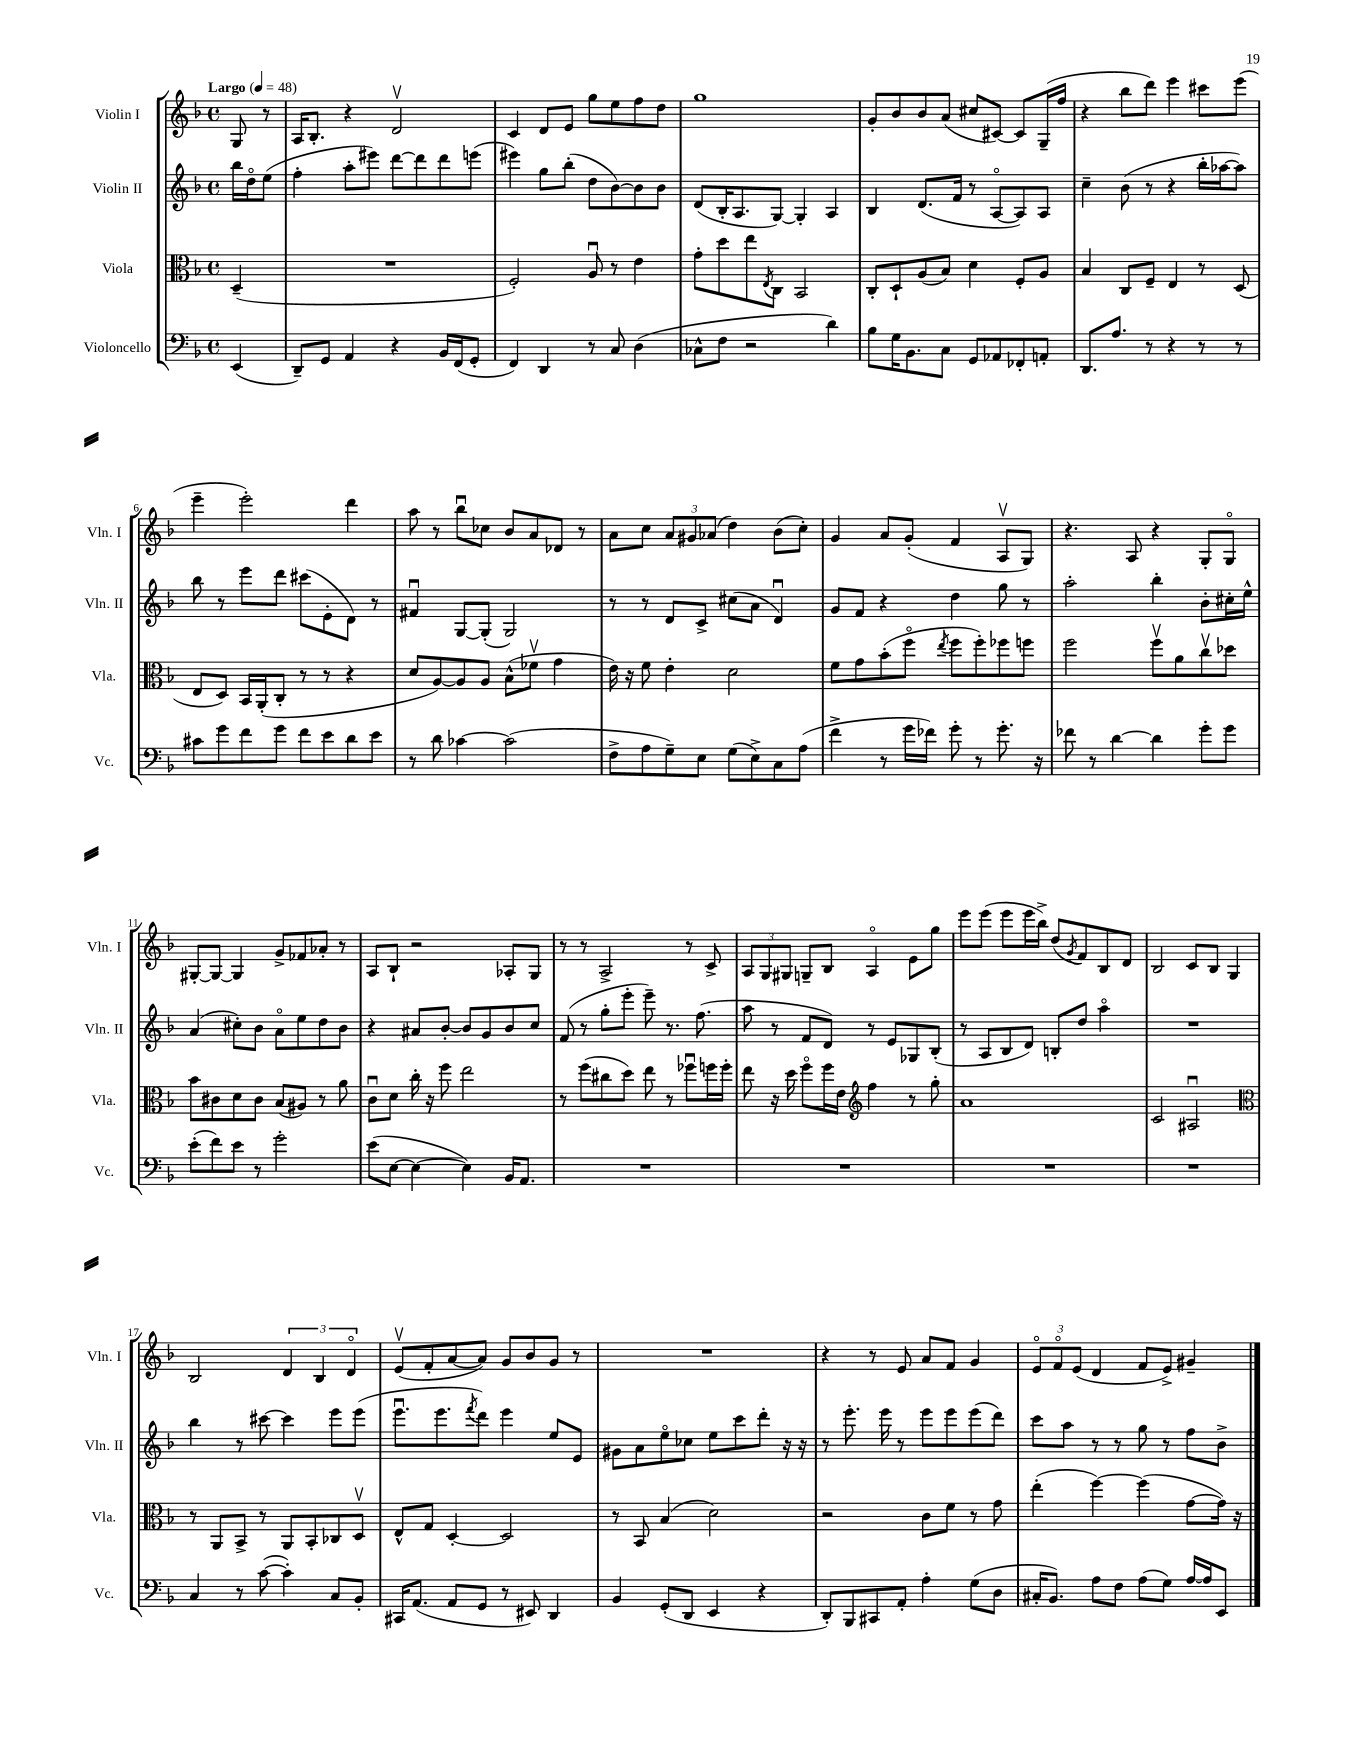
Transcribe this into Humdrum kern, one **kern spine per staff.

**kern	**kern	**kern	**kern
*part4	*part3	*part2	*part1
*staff4	*staff3	*staff2	*staff1
*I"Violoncello	*I"Viola	*I"Violin II	*I"Violin I
*I'Vc.	*I'Vla.	*I'Vln. II	*I'Vln. I
*clefF4	*clefC3	*clefG2	*clefG2
*k[b-]	*k[b-]	*k[b-]	*k[b-]
*M4/4	*M4/4	*M4/4	*M4/4
*met(c)	*met(c)	*met(c)	*met(c)
*MM48	*MM48	*MM48	*MM48
=	=	=	=
!	!	!	!LO:TX:a:B:t=Largo
(4EE/	(4D~/	16bb-\LL	8G/
.	.	16dd\J	.
.	.	(8ee\J	8r
=1	=1	=1	=1
8DD~/L)	1r	4ff'\	16A/KL
.	.	.	8.B-'/J
8GG/J	.	.	.
4AA/	.	8aa'\L	4r
.	.	8eee#X\J)	.
4r	.	[8ddd\L	2dv/
.	.	8ddd\]	.
16BB-/LL	.	8ddd\	.
(16FF/J	.	.	.
8GG'/J	.	(8eeen\J	.
=2	=2	=2	=2
4FF/)	2F'/)	4eee#X\)	4c/
4DD/	.	8gg\L	8d/L
.	.	(8bb-'\J	8e/J
8r	8Au/	8dd\L	8gg\L
8C/	8r	[8b-\)	8ee\
(4D\	4e\	8b-\]	8ff\
.	.	8b-\J	8dd\J
=3	=3	=3	=3
8C-X^^\L	8g'\L	(8d/L	1gg
8F\J	8dd\	16B-'/K	.
.	.	8.A/	.
2r	8ee\	.	.
.	8qE/	.	.
.	8C\J	[8G/J)	.
.	2BB-/	4G'/]	.
4d\)	.	4A/	.
=4	=4	=4	=4
8B-\L	8C'/L	4B-/	8g'/L
16G\K	8D`/	.	8b-/
8.BB-\	.	.	.
.	(8A/	(8.d/L	8b-/
8C\J	8B-/J)	.	(8a/J
.	.	16f/Jk	.
8GG/L	4d\	8r	8cc#X/L
8AA-X/	.	[8A/L	[8c#X/J)
8FF-X'/	8F'/L	8A/])	8c#/L]
8AAn'/J	8A/J	8A/J	(16G~/L
.	.	.	16ff/JJ
=5	=5	=5	=5
8.DD/L	4B-/	4cc~\	4r
8.A/J	.	.	.
.	8C/L	(8b-\	8bb-\L
8r	8F~/J	8r	8ddd\J)
4r	4E/	4r	4eee\
8r	8r	16bb-'\LL	8ccc#X\L
.	.	[16aa-X\J	.
8r	(8D/	8aa-\J])	(8eee\J
!!LO:LB:g=z
=6	=6	=6	=6
8c#X\L	8E/L	8bb-\	4eee~\
8g\	8D/J)	8r	.
8f\	16BB-/LL	8eee\L	2eee'\)
.	(16AA'/J	.	.
8g\J	8C'/J	8ddd\J	.
8f\L	8r	(8ccc#X\L	.
8e\	8r	8e'\	.
8d\	4r	8d\J)	4ddd\
8e\J	.	8r	.
=7	=7	=7	=7
8r	8d/L	4f#Xu/	8aa\
8d\	[8A/)	.	8r
[4c-X\	8A/]	[8G/L	8bb-u\L
.	8A/J	(8G'/J]	8cc-X\J
(2c-\]	(8B-^^\L	2G/)	8b-/L
.	8f-Xv\J	.	8a/
.	4g\	.	8d-X/J
.	.	.	8r
=8	=8	=8	=8
8F^\L	16e\)	8r	8a\L
.	16r	.	.
8A\	8f\	8r	8cc\J
8G~\)	4e'\	8d/L	12a/L
.	.	.	12g#X/
8E\J	.	8c^/J	.
.	.	.	(12a-X/J
(8G\L	2d\	(8cc#X\L	4dd\)
8E^\)	.	8a\J	.
8C\	.	4du/)	(8b-\L
(8A\J	.	.	8cc'\J)
=9	=9	=9	=9
4f^\	8f\L	8g/L	4g/
.	8g\	8f/J	.
8r	(8b-'\	4r	8a/L
16g\LL	8ff\J	.	(8g'/J
16f-X\JJ)	.	.	.
.	8qee/	.	.
8g'\	8ff\L	4dd\	4f/
8r	8ff'\)	.	.
8.g'\	8ff-X\	8gg\	8Av/L
.	8ffn\J	8r	8G/J)
16r	.	.	.
=10	=10	=10	=10
8f-X\	2ff\	2aa'\	4.r
8r	.	.	.
[4d\	.	.	.
.	.	.	8A/
4d\]	8ffv\L	4bb-'\	4r
.	8a\	.	.
8g'\L	8ccv\	8b-'\L	8G'/L
8g\J	8dd-X\J	16cc#X'\L	8G/J
.	.	16ee^^\JJ	.
!!LO:LB:g=z
=11	=11	=11	=11
(8e'\L	8b-\L	(4a/	[8G#X'/L
8f\)	8c#X\	.	8G#/J_
8e\J	8d\	8cc#X'\L)	4G#/]
8r	8c#\J	8b-\J	.
2g'\	(8B-/L	8a\L	8g^/L
.	8A#X/J)	8ee\	8f-X/
.	8r	8dd\	8a-X'/J
.	8a\	8b-\J	8r
=12	=12	=12	=12
(8e\L	8cu\L	4r	8A/L
[8E\J	8d\J	.	8B-`/J
4E\_	16cc'\	8a#X/L	2r
.	16r	.	.
.	8ff\	[8b-'/J	.
4E\])	2ee\	8b-/L]	.
.	.	8g/	.
16BB-/KL	.	8b-/	8A-X'/L
8.AA/J	.	.	.
.	.	8cc/J	8G/J
=13	=13	=13	=13
1r	8r	(8f/	8r
.	(8ff\L	8r	8r
.	8cc#X\	8gg'\L	2A^/
.	8dd\J)	8eee'\J	.
.	8ee\	8eee~\)	.
.	8r	8.r	.
.	8ff-Xu\L	.	8r
.	.	(8.ff\	.
.	16ffn\L	.	8c^/
.	16ff'\JJ	.	.
=14	=14	=14	=14
1r	8ee\	8aa\	12A/L
.	.	.	12G/
.	16r	8r	.
.	.	.	12G#X/J
.	16dd\	.	.
.	8ff\L	8f/L	8Gn~/L
.	16ff\L	8d/J)	8B-/J
.	16e\JJ	.	.
*	*clefG2	*	*
.	4ff\	8r	4A/
.	.	8e/L	.
.	8r	8G-X/	8e\L
.	8gg'\	(8B-'/J	8gg\J
=15	=15	=15	=15
1r	1a	8r	8eee\L
.	.	8A/L	(8eee\J
.	.	8B-/	8eee\L
.	.	8d/J)	16eee\L
.	.	.	16bb-^\JJ)
.	.	8Bn'/L	(8dd/L
.	.	.	8qg/
.	.	8dd/J	8f/)
.	.	4aa\	8B-/
.	.	.	8d/J
=16	=16	=16	=16
1r	2c/	1r	2B-/
.	2A#Xu/	.	8c/L
.	.	.	8B-/J
.	.	.	4G/
!!LO:LB:g=z
=17	=17	=17	=17
*	*clefC3	*	*
4C/	8r	4bb-\	2B-/
.	8AA/L	.	.
8r	8BB-^/J	8r	.
([8c\	8r	[8ccc#X\	.
4c'\])	8AA/L	4ccc#\]	6d/
.	8BB-'/	.	.
.	.	.	6B-/
8C/L	8C-X/	8eee\L	.
.	.	.	6d/
8BB-'/J	8Dv/J	(8eee\J	.
=18	=18	=18	=18
16CC#X/KL	8E^^/L	8.eeeu\L	(8ev/L
(8.AA/J	.	.	.
.	8G/J	.	8f'/
.	.	8.eee\	.
8AA/L	[4D'/	.	[8a/
.	.	8qfff/	.
8GG/J	.	8ddd\J)	8a/J])
8r	2D/]	4eee\	8g/L
8EE#X/)	.	.	8b-/
4DD/	.	8ee/L	8g/J
.	.	8e/J	8r
=19	=19	=19	=19
4BB-/	8r	8g#X\L	1r
.	8BB-/	8a\	.
(8GG'/L	(4B-/	8ee\	.
8DD/J	.	8cc-X\J	.
4EE/	2d\)	8ee\L	.
.	.	8ccc\	.
4r	.	8ddd'\J	.
.	.	16r	.
.	.	16r	.
=20	=20	=20	=20
8DD'/L)	2r	8r	4r
8BBB-/	.	8.eee'\	.
8CC#X/	.	.	8r
.	.	16eee\	.
8AA'/J	.	8r	8e/
4A'\	8c\L	8eee\L	8a/L
.	8f\J	8eee\	8f/J
(8G\L	8r	(8eee\	4g/
8D\J	8g\	8ddd\J)	.
=21	=21	=21	=21
16C#X'/KL	(4ee'\	8ccc\L	12e/L
8.BB-/J)	.	.	.
.	.	.	12f/
.	.	8aa\J	.
.	.	.	(12e/J
8A\L	[4ff\)	8r	4d/
8F\J	.	8r	.
(8A\L	(4ff\]	8gg\	8f/L
8G\J)	.	8r	8e^/J)
[16A/LL	[8g\L	8ff\L	4g#X~/
16A/J]	.	.	.
8EE/J	16g\Jk])	8b-^\J	.
.	16r	.	.
==	==	==	==
*-	*-	*-	*-
